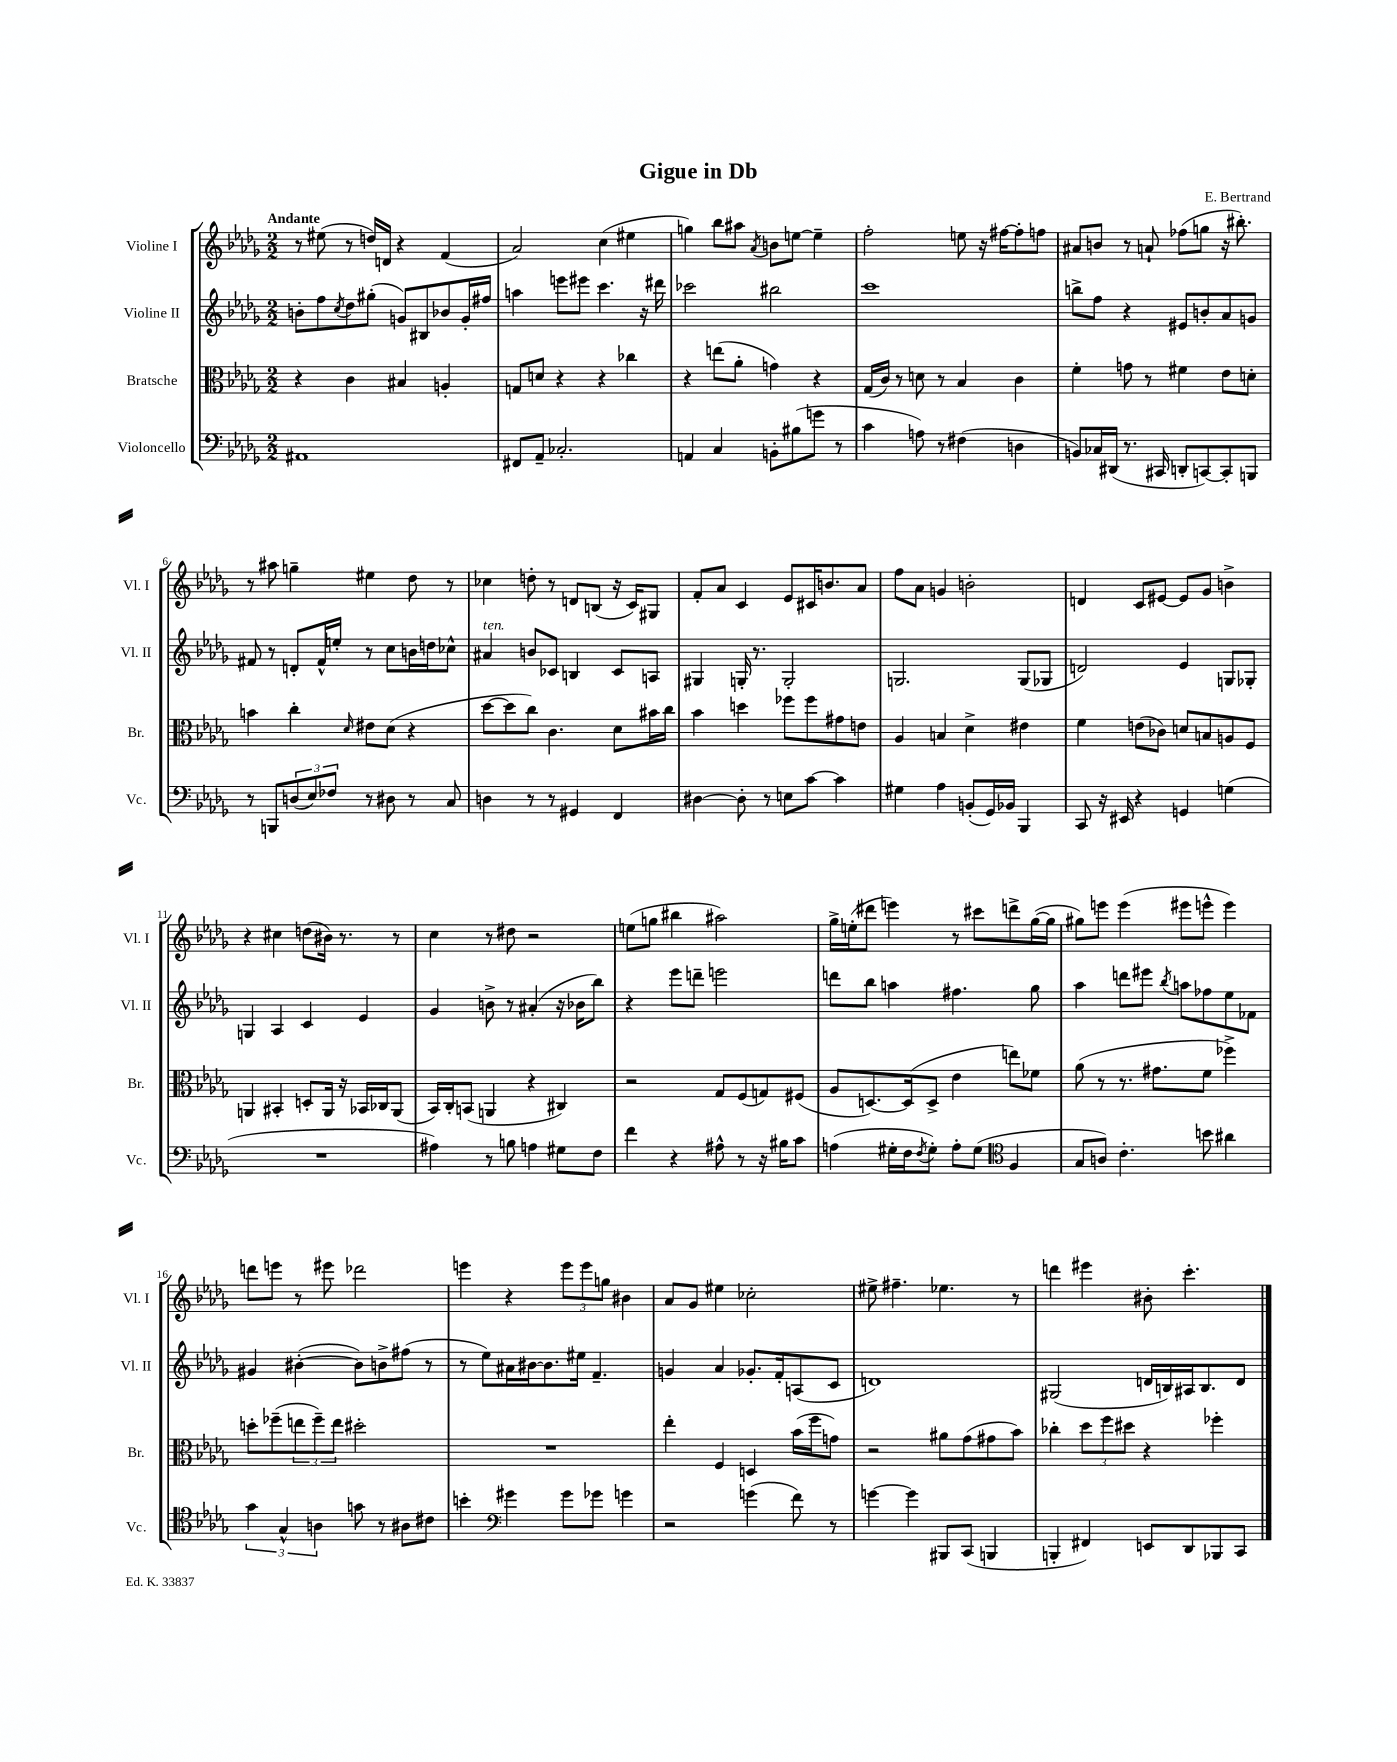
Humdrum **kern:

**kern	**kern	**kern	**kern
*staff4	*staff3	*staff2	*staff1
*clefF4	*clefC3	*clefG2	*clefG2
*k[b-e-a-d-g-]	*k[b-e-a-d-g-]	*k[b-e-a-d-g-]	*k[b-e-a-d-g-]
*M2/2	*M2/2	*M2/2	*M2/2
1AA#	4r	8b'\L	8r
.	.	8ff\	(8ee#\
.	.	8qcc/	.
.	4c\	8dd-\	8r
.	.	(8gg#'\J	16dd/LL)
.	.	.	16d/JJ
.	4B#/	8g/L)	4r
.	.	8B#/	.
.	4A'/	8b-/	(4f/
.	.	16g'/L	.
.	.	16ff#/JJ	.
=	=	=	=
8FF#/L	8G/L	4aa\	2a-/)
8AA-~/J	8d/J	.	.
2.C-'/	4r	8eee\L	.
.	.	8eee#\J	.
.	4r	4.ccc\	(4cc\
.	4cc-\	.	4ee#\
.	.	16r	.
.	.	16ddd#\	.
=	=	=	=
4AA/	4r	2ccc-\	4gg\)
4C/	(8ee\L	.	8bb-\L
.	8a-'\J	.	8aa#\J
.	.	.	8qa-/
8BB'\L	4g\)	2bb#\	8b\L
(8B#\	.	.	[8ee\J
8g\J	4r	.	4ee~\]
8r	.	.	.
=	=	=	=
4c\	(16G-/LL	1ccc	2ff'\
.	16c/JJ)	.	.
.	8r	.	.
8A\)	8d\	.	.
8r	8r	.	.
(4F#\	4B-/	.	8ee\
.	.	.	16r
.	.	.	[16ff#\LK
4D\	4c\	.	8ff#'\]
.	.	.	8ff\J
=	=	=	=
8BB/L)	4f'\	8bb^\L	8a#/L
16C-/L	.	8ff\J	8b/J
(16DD#/JJ	.	.	.
8.r	8g\	4r	8r
.	8r	.	8a`/
16CC#/	.	.	.
8DD'/L	4f#\	8e#/L	(8ff-\L
[8CC/)	.	8b'/	8gg\J
8CC'/]	8e-\L	8a-/	16r
.	.	.	8.bb#'\)
8BBB/J	8d'\J	8g/J	.
=	=	=	=
8r	4b\	8f#/	8r
8BBB/L	.	8r	8aa#\
(12D/	4cc'\	8d'/L	4gg~\
12E-/)	.	.	.
.	.	16f#^^/L	.
12F-/J	.	.	.
.	.	16ee'/JJ	.
.	16qqd-/	.	.
8r	8e#\L	8r	4ee#\
8D#\	(8d-\J	8cc\L	.
8r	4r	16b\L	8dd-\
.	.	16dd\J	.
8C/	.	8cc-^^\J	8r
=	=	=	=
4D\	[8dd-\L	4a#/	4cc-\
.	8dd-\]	.	.
8r	8cc\J)	8b/L	8dd'\
8r	4.c\	8c-/J	8r
4GG#/	.	4B/	8d/L
.	.	.	(8B/J
4FF/	8d-\L	8c-/L	16r
.	.	.	16c/LK)
.	16b#\L	8A/J	8G#/J
.	16cc\JJ	.	.
=	=	=	=
[4D#\	4b-\	4G#/	8f'/L
.	.	.	8a-/J
8D#'\]	4dd\	16G'/	4c/
.	.	8.r	.
8r	.	.	.
8E\L	8ff-\L	2G'/	8e-/L
[8c\J	8ff-\	.	16c#/K
.	.	.	8.b/
4c\]	8g#\	.	.
.	8e\J	.	8a-/J
=	=	=	=
4G#\	4A-/	2.G/	8ff\L
.	.	.	8a-\J
4A-\	4B/	.	4g/
(8BB'/L	4d-^\	.	2b'\
16GG-/L)	.	.	.
16BB-/JJ	.	.	.
4BBB-/	4e#\	(8G/L	.
.	.	8G-/J	.
=	=	=	=
8CC/	4f\	2d/)	4d/
16r	.	.	.
16EE#/	.	.	.
4r	(8e\L	.	8c/L
.	8c-\J)	.	[8e#/J
4GG/	8d/L	4e-/	8e#/]L
.	8B/	.	8g-/J
(4G\	8A/	8G/L	4b^\
.	8F/J	8G-'/J	.
=	=	=	=
1r	4AA/	4G/	4r
.	4BB#'/	4A-/	4cc#\
.	8D'/L	4c/	(8dd\L
.	16AA/Jk	.	16b#\Jk)
.	16r	.	8.r
.	16BB-/LL	4e-/	.
.	16C-/J	.	.
.	(8AA/J	.	8r
=	=	=	=
4A#\)	16BB-/LL)	4g-/	4cc\
.	16C'/J	.	.
.	(8BB/J	.	.
8r	4AA/	8b^\	8r
8B\	.	8r	8dd#\
4A\	4r	(4a#'/	2r
8G#\L	4C#/)	16r	.
.	.	16b-\LK	.
8F\J	.	8bb-\J)	.
=	=	=	=
4f\	2r	4r	(8ee\L
.	.	.	8gg\J
4r	.	8eee-\L	4bb#\
.	.	8ddd~\J	.
8A#^^\	8G-/L	2eee\	2aa#\)
8r	(8F/	.	.
16r	8G/)	.	.
16B#\LK	.	.	.
8c\J	(8F#/J	.	.
=	=	=	=
(4A\	8A-/L	8ddd\L	16gg-^\LL
.	.	.	(16ee'\J
.	[8.D/)	8bb-\J	8ddd#\J
16G#'\LL	.	4aa\	4eee\)
16F\J	(16D/]k	.	.
8qF/	.	.	.
8G#'\J)	8D^/J	.	.
8A'\L	4e-\	4.ff#\	8r
(8G#\J	.	.	8ccc#\L
*clefC4	*	*	*
4F/	8ee\L)	.	8ddd^\
.	8f-\J	8gg-\	([16gg-\L
.	.	.	16gg-\]JJ
=	=	=	=
8G-/L	(8a-\	4aa-\	8gg#\L)
8A/J)	8r	.	8eee\J
4.c'\	8.r	8ddd\L	(4eee\
.	.	8eee#\J	.
.	8.g#\L	.	.
.	.	8qbb-/	.
.	.	8aa\L	8eee#\L
8b\	8f\J	8ff-\	8eee^^\J
4a#\	4ff-^\)	8ee-\	4eee\)
.	.	8f-\J	.
=	=	=	=
6g-\	8dd'\L	4g#/	8ddd\L
.	(8ff-~\	.	8eee\J
6G-^^/	.	.	.
.	12ee\	([4b#'\	8r
6A\	12ff-~\)	.	.
.	.	.	8eee#\
.	12ee\J	.	.
8g\	2dd#'\	8b#\]L)	2ddd-\
8r	.	8b^\	.
8A#\L	.	(8ff#\J	.
8c#\J	.	8r	.
=	=	=	=
4b'\	1r	8r	4eee\
.	.	8ee-\L)	.
*clefF4	*	*	*
4g#\	.	16a#\L	4r
.	.	[16b#\J	.
.	.	8.b#\]	.
8g#\L	.	.	12eee\L
.	.	16ee#\Jk	.
.	.	.	12eee\
8g-\J	.	4.f~/	.
.	.	.	12gg\J
4g\	.	.	4b#\
=	=	=	=
2r	4ee-'\	4g/	8a-/L
.	.	.	8g-/J
.	4F/	4a-/	4ee#\
(4g\	4D/	8.g-'/L	2cc-'\
.	.	16f'/k	.
8f\)	(16b-\LL	(8A/	.
.	16ff\J	.	.
8r	8g\J)	8c/J	.
=	=	=	=
[4g\	2r	1d)	8ee#^\
.	.	.	4.ff#~\
4g\]	.	.	.
8BBB#/L	8a#\L	.	4.ee-\
(8CC/J	(8g-\	.	.
4BBB/	8g#\	.	.
.	8b-\J)	.	8r
=	=	=	=
4BBB'/	4cc-'\	(2G#/	4ddd\
4FF#/)	12dd-\L	.	4eee#\
.	12ff\	.	.
.	12dd#\J	.	.
8EE/L	4r	16d/LL	8b#'\
.	.	16B/)	.
8DD-/	.	16A#/J	4.ccc'\
.	.	8.B/	.
8BBB-/	4ff-'\	.	.
8CC/J	.	8d/J	.
==	==	==	==
*-	*-	*-	*-
